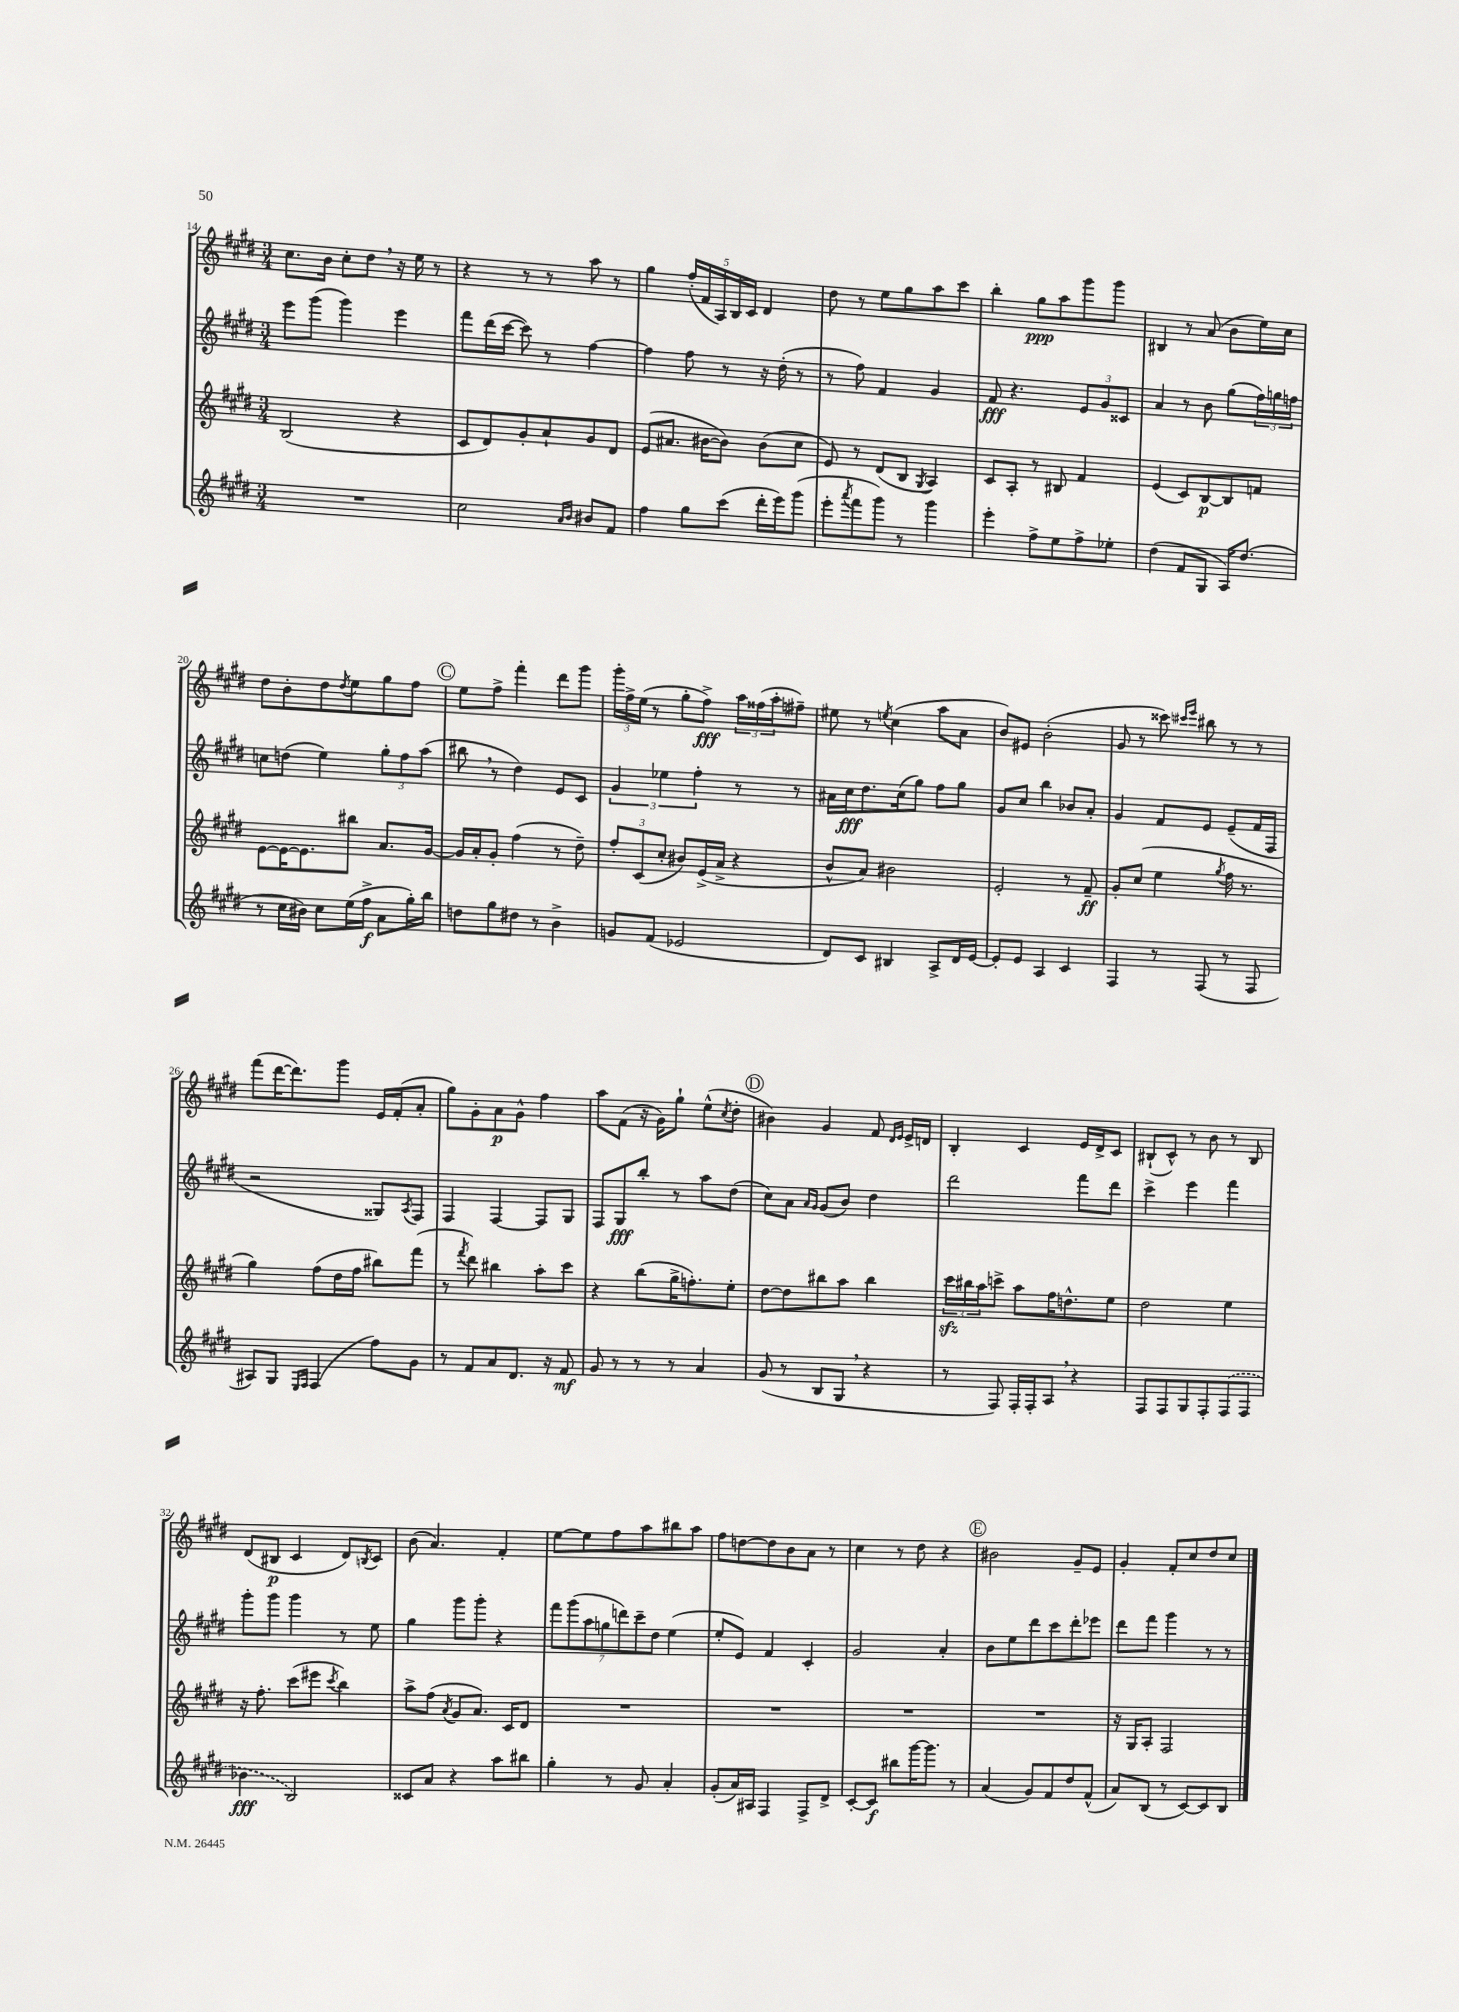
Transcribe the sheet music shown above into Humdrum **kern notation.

**kern	**kern	**kern	**kern
*staff4	*staff3	*staff2	*staff1
*clefG2	*clefG2	*clefG2	*clefG2
*k[f#c#g#d#]	*k[f#c#g#d#]	*k[f#c#g#d#]	*k[f#c#g#d#]
*M3/4	*M3/4	*M3/4	*M3/4
2.r	(2B	8eee	8.cc#
.	.	(8ggg#	.
.	.	.	16b
.	.	4ggg#)	8cc#'
.	.	.	8dd#
.	4r	4eee	16r
.	.	.	16ee
.	.	.	8r
=	=	=	=
2cc#	8c#	8fff#	4r
.	8d#)	(16ddd#	.
.	.	[16ccc#	.
.	8g#'	8ccc#])	8r
.	8a`	8r	8r
16qqa	.	.	.
16qqb	.	.	.
8b#	8g#	[4ff#	8aa
8f#	8d#	.	8r
=	=	=	=
4ff#	(8e	4ff#]	4gg#
.	8.a#	.	.
8gg#	.	8ff#	(20ff#'
.	.	.	20f#
.	[16b#	.	.
.	.	.	20A)
(8ccc#	8b#])	8r	.
.	.	.	20B
.	.	.	20c#
16ddd#'	(8b#	16r	4d#
16eee)	.	(16dd#'	.
(8ggg#	8cc#	8r	.
=	=	=	=
8eee'	8e)	8r	8dd#
8qaaa	.	.	.
8fff#	8r	8ff#)	8r
8ggg#)	(8d#	4f#	8ee
8r	8B	.	8gg#
.	8qG#	.	.
4ggg#	4A)	4g#	8aa
.	.	.	8ccc#
=	=	=	=
4eee'	8c#	8f#	4bb'
.	8A'	4.r	.
8ff#^	8r	.	8gg#
8ee	8B#	.	8aa
8ff#^	4f#	12e	8ggg#
.	.	12g#	.
8ee-'	.	.	8ggg#
.	.	12c##	.
=	=	=	=
(4dd#	(4e	4a	4B#
8f#	8c#)	8r	8r
8G#	[8B	8b	(8a
16A)	8B]	(8gg#	8b
(8.dd#	.	.	.
.	8f	24ff#)	16ee)
.	.	24gg	.
.	.	.	16cc#
.	.	24ff	.
=	=	=	=
8r	[8e	8cc	8dd#
16cc#	16e_	(8dd	8b'
16b#)	8.e]	.	.
8cc#	.	4ee)	8dd#
.	.	.	8qdd#
(16ee	8bb#	.	8ee
16ff#^	.	.	.
8a	8.a	12gg#'	8gg#
.	.	12ff#	.
16gg#')	.	.	8ff#
.	.	(12aa	.
16bb	[16g#	.	.
=	=	=	=
8dd	16g#]	8bb#	8ee
.	16a'	.	.
8gg#	8g#'	8r	8ff#^
8dd#	(4ff#	4dd#)	4fff#'
8r	.	.	.
4b^	8r	8e	8ddd#
.	8dd#~)	8c#	8ggg#
=	=	=	=
8g	12ff#'	6g#	24ggg#'
.	.	.	24ff#^
.	(12c#	.	(24ee
(8f#	.	.	8r
.	12cc#'	6ee-	.
2e-	8b#)	.	8gg#'
.	.	6ff#'	.
.	(16e^	.	8ff#^)
.	16a^	.	.
.	4r	8r	24aa
.	.	.	(24ff##
.	.	.	24aa'
.	.	8r	8ff#~)
=	=	=	=
8d#)	8b^^	16a#	8ee#
.	.	16cc#	.
8c#	8a)	8.dd#	8r
.	.	.	8qee
4B#	2b#	.	(4cc#
.	.	(16cc#	.
.	.	8gg#)	.
8A^	.	8ff#	8aa
16d#	.	8gg#	8a
[16e	.	.	.
=	=	=	=
8e']	2e'	8g#	8b)
8e	.	8cc#	8e#
4A	.	4bb	(2b'
4c#	8r	8b-	.
.	8f#~	8a'	.
=	=	=	=
4F#	8g#'	4g#	8g#
.	(8cc#	.	8r
8r	4ee	8f#	8ccc##)
.	.	.	16qqccc#
.	.	.	16qqeee
(8F#	.	8e	8bb#
.	8qgg#	.	.
8r	16ff#	(8e~	8r
.	8.r	.	.
8F#	.	16f#	8r
.	.	16F#	.
=	=	=	=
8A#)	4gg#)	2r	(8fff#
8G#	.	.	[16ddd#
.	.	.	8.ddd#])
16qqE	.	.	.
16qqF#	.	.	.
(4F#	(8ff#	.	.
.	16dd#	.	8ggg#
.	16ff#	.	.
8ff#)	8bb#)	8G##)	16e
.	.	.	(16f#'
.	.	8qA	.
8g#	(8fff#	8F#	8a'
=	=	=	=
8r	8r	4F#	8gg#)
.	8qfff#	.	.
8f#	8ddd#)	.	8g#'
8a	4bb#	[4F#	8a
8.d#	.	.	8g#^^
.	8aa'	8F#]	4ff#
16r	.	.	.
8f#	8ccc#	8G#	.
=	=	=	=
8g#	4r	8F#	8aa
8r	.	8G#	(8f#
8r	(8bb	8bb'	16r
.	.	.	16g#)
8r	16gg#^	8r	8gg#`
.	8.ff')	.	.
4a	.	8aa	(8ee^^
.	.	.	8qcc#
.	8ee'	(8dd#	8dd#'
=	=	=	=
(8g#	[8dd#	8cc#)	4b#)
8r	8dd#]	8a	.
.	.	16qqa	.
.	.	16qqg#	.
8B	8bb#	(8g#	4g#
8G#	8aa	8b)	.
4r	4bb#	4dd#	8f#
.	.	.	16qqd#
.	.	.	16qqe
.	.	.	16e^
.	.	.	16d
=	=	=	=
8r	24ccc#	2ddd#	4B'
.	24bb#	.	.
.	24aa	.	.
8F#)	8ccc^	.	.
16F#'	8aa	.	4c#
16F#'	.	.	.
8A	16ff#	.	.
.	8.dd^^	.	.
4r	.	8fff#	16e
.	.	.	16d#^
.	8ee	8ddd#	8c#
=	=	=	=
8F#	2dd#	4ccc#^	(8B#`
8F#	.	.	8c#^^)
8G#	.	4eee	8r
8F#'	.	.	8b
(8F#	4ee	4fff#	8r
8F#	.	.	8B#
=	=	=	=
4b-	16r	8ggg#'	(8d#
.	8.ff#'	.	.
.	.	8ggg#	8B#
2B)	(8ccc#	4ggg#	4c#
.	8eee#	.	.
.	8qccc#	.	.
.	4bb)	8r	8d#)
.	.	.	8qB
.	.	8ee	8c#
=	=	=	=
8c##	8aa^	4gg#	(8b
8a	(8ff#	.	4.a)
.	8qa	.	.
4r	8g#	8ggg#	.
.	8.a)	8ggg#'	.
8aa	.	4r	4f#'
.	16c#	.	.
8bb#	8d#	.	.
=	=	=	=
4gg#'	2.r	14fff#	[8ee
.	.	(14ggg#	.
.	.	.	8ee]
.	.	14aa	.
.	.	14gg	.
8r	.	.	8ff#
.	.	14ddd)	.
.	.	14ccc#~	.
8g#	.	.	8aa
.	.	14dd#	.
4a'	.	(4ee	8bb#
.	.	.	8aa
=	=	=	=
(8g#'	2.r	8ee'	8ff#
16a)	.	8e)	[8dd
16A#	.	.	.
4F#	.	4f#	8dd]
.	.	.	8b
8F#^	.	4c#'	8a
8d#^	.	.	8r
=	=	=	=
[8c#'	2.r	2g#	4cc#
8c#]	.	.	.
8bb#	.	.	8r
[16ggg#	.	.	8dd#
8.ggg#]	.	.	.
.	.	4a'	4r
8r	.	.	.
=	=	=	=
(4a	2.r	8b	2b#
.	.	8ee	.
8g#)	.	8ddd#	.
8f#	.	8ccc#	.
8dd#	.	8ddd#'	8g#~
(8f#^^	.	8eee-	8e
=	=	=	=
8a)	16r	8ddd#	4g#'
.	16G#	.	.
(8B	8A'	8fff#	.
8r	2F#	4ggg#	8f#'
[8c#)	.	.	8cc#
8c#]	.	8r	8dd#
8B	.	8r	8cc#
==	==	==	==
*-	*-	*-	*-
